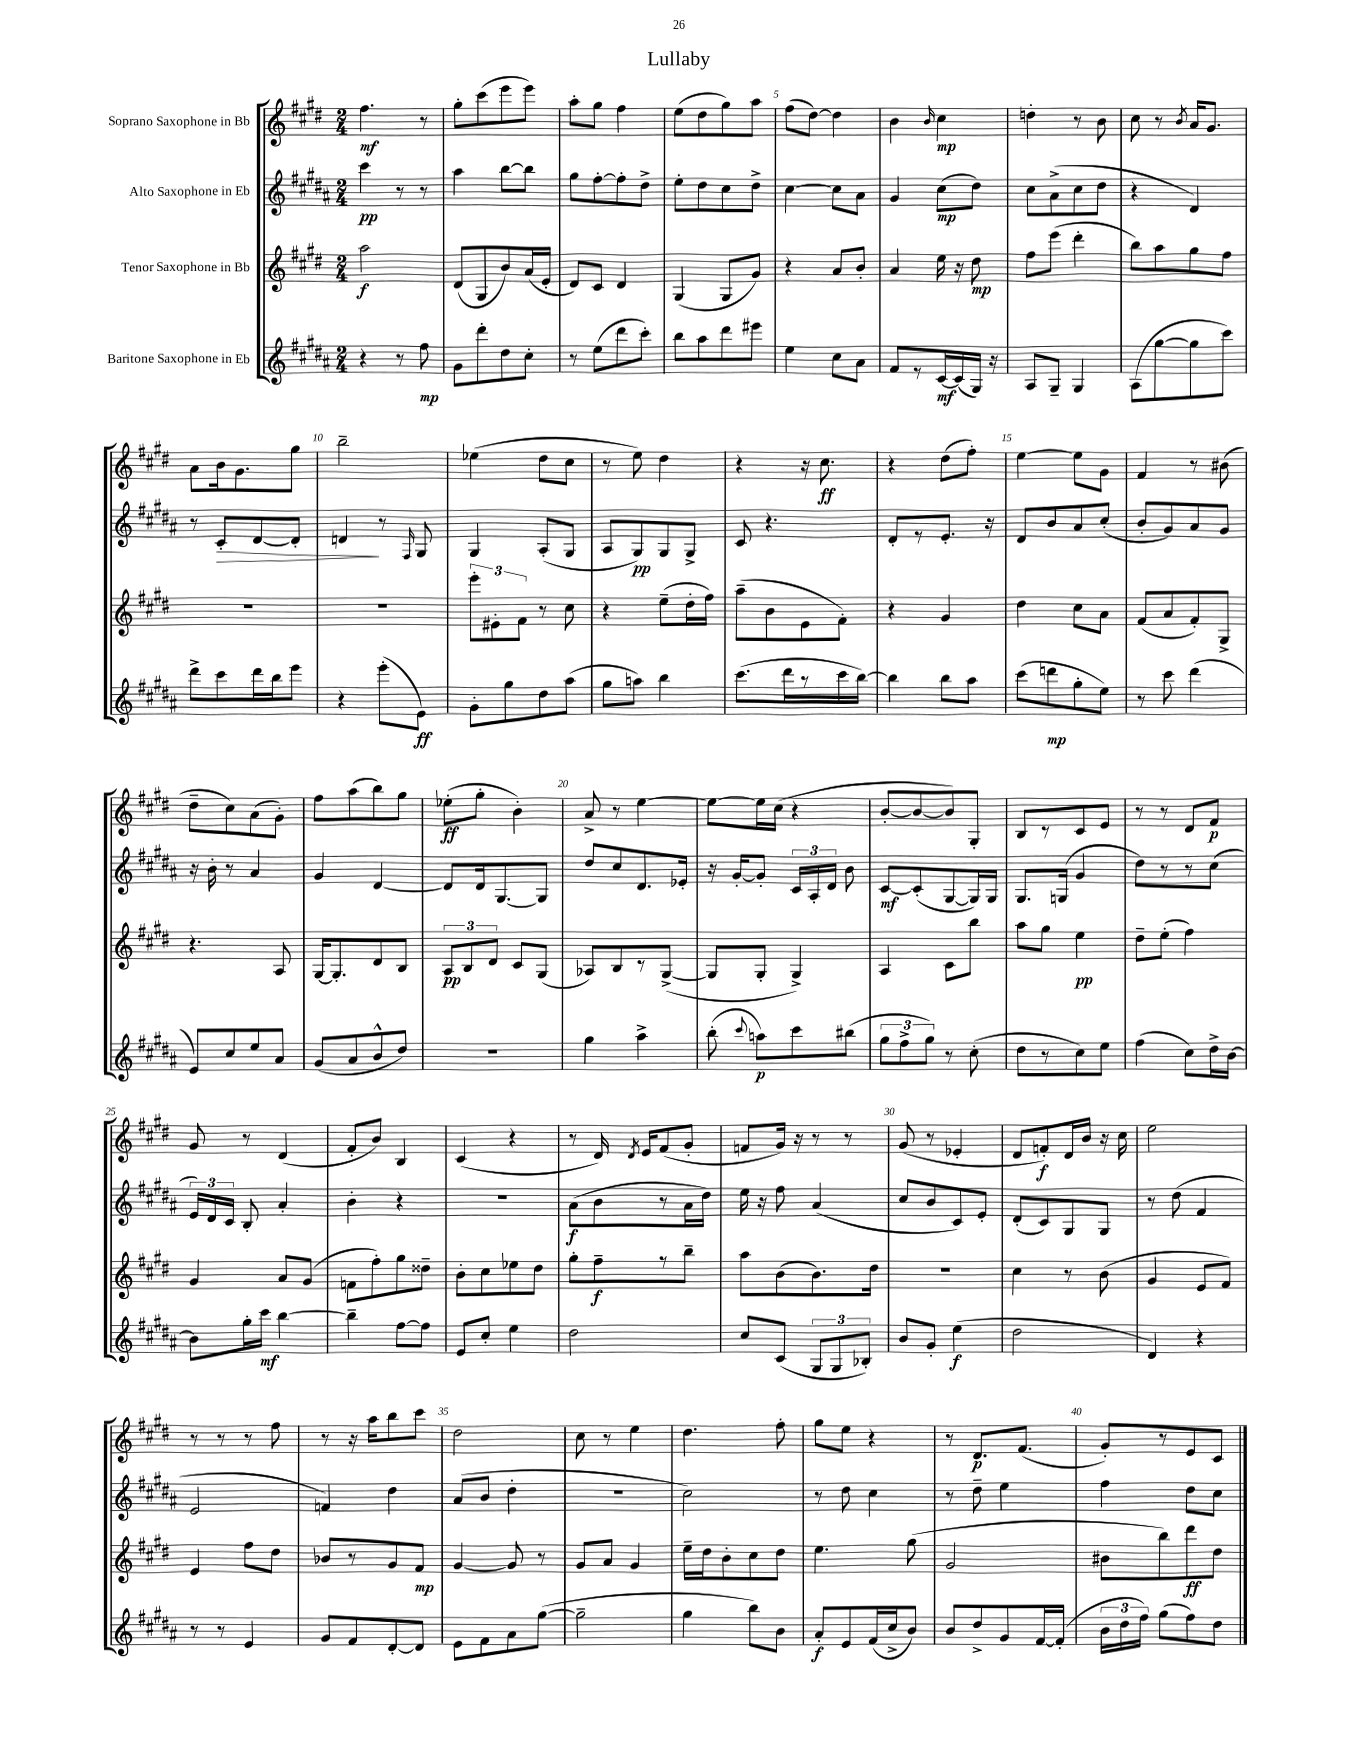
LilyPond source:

\header { title = "Lullaby" }
<<
\new StaffGroup <<
\new Staff = "s0" \with { instrumentName = "Soprano Saxophone in Bb" } {
    \clef treble \key e \major \numericTimeSignature \time 2/4
    \autoBeamOff fis''4.\mf r8 |
    gis''8[-. cis'''8( e'''8 e'''8]) |
    a''8[-. gis''8] fis''4 |
    e''8[( dis''8 gis''8) a''8] |
    fis''8[( dis''8]~) dis''4 |
    b'4 \grace { b'16 } cis''4\mp |
    d''4-. r8 b'8 |
    cis''8 r8 \acciaccatura { b'8 } a'16[ gis'8.] |
    a'8[ b'16 gis'8. gis''8] |
    b''2-- |
    ees''4( dis''8[ cis''8] |
    r8 e''8) dis''4 |
    r4 r16 cis''8.\ff |
    r4 dis''8[( fis''8]-.) |
    e''4~ e''8[ gis'8] |
    fis'4 r8 bis'8( |
    dis''8[-- cis''8) a'8( gis'8]-.) |
    fis''8[ a''8( b''8) gis''8] |
    ees''8[-.\ff( gis''8]-. b'4-.) |
    a'8-> r8 e''4~ |
    e''8[~ e''16 cis''16]( r4 |
    b'8[~-. b'8~ b'8) gis8]-. |
    b8[ r8 cis'8 e'8] |
    r8 r8 dis'8[ fis'8]\p |
    gis'8 r8 dis'4( |
    fis'8[-. b'8]) b4 |
    cis'4( r4 |
    r8 dis'16) \acciaccatura { dis'8 } e'16[ fis'8( gis'8]-. |
    f'8[ gis'16]) r16 r8 r8 |
    gis'8( r8 ees'4-. |
    dis'8[ f'8-.\f) dis'16 b'16] r16 cis''16 |
    e''2 |
    r8 r8 r8 fis''8 |
    r8 r16 a''16[ b''8 cis'''8] |
    dis''2 |
    cis''8 r8 e''4 |
    dis''4. fis''8-. |
    gis''8[ e''8] r4 |
    r8 dis'8.[\p fis'8.]( |
    gis'8[-.) r8 e'8 cis'8] \bar "|." |
}
\new Staff = "s1" \with { instrumentName = "Alto Saxophone in Eb" } {
    \clef treble \key b \major \numericTimeSignature \time 2/4
    \autoBeamOff cis'''4\pp r8 r8 |
    ais''4 b''8[~ b''8] |
    gis''8[ fis''8~-. fis''8-. dis''8]-> |
    e''8[-. dis''8 cis''8 dis''8]-> |
    cis''4~ cis''8[ ais'8] |
    gis'4 cis''8[\mp( dis''8]) |
    cis''8[ ais'8->( cis''8 dis''8] |
    r4 dis'4) |
    r8 cis'8[-.\> dis'8~ dis'8]-. |
    d'4\! r8 \grace { fis16 } gis8 |
    gis4 ais8[-.( gis8] |
    ais8[ gis8\pp) gis8 gis8]-> |
    cis'8 r4. |
    dis'8[-. r8 e'8.]-. r16 |
    dis'8[ b'8 ais'8 cis''8]-.( |
    b'8[-. gis'8) ais'8 gis'8] |
    r16 b'16-. r8 ais'4 |
    gis'4 dis'4~ |
    dis'8[ dis'16 gis8.~ gis8] |
    dis''8[ cis''8 dis'8. ees'16]-. |
    r16 gis'16[~-. gis'8]-. \tuplet 3/2 { cis'16[ ais16-. dis'16] } b'8 |
    cis'8[~\mf cis'8-.( gis8~ gis16) gis16] |
    gis8.[ g16]( gis'4 |
    dis''8[) r8 r8 cis''8]( |
    \tuplet 3/2 { e'16[) dis'16 cis'16] } b8-. ais'4-. |
    b'4-. r4 |
    R2 |
    ais'8[\f( b'8 r8 ais'16 dis''16]) |
    e''16 r16 fis''8 ais'4( |
    cis''8[ b'8 cis'8) e'8]-. |
    dis'8[-.( cis'8) gis8 gis8] |
    r8 dis''8( fis'4 |
    e'2 |
    f'4) dis''4 |
    ais'8[( b'8] dis''4-. |
    R2 |
    cis''2) |
    r8 dis''8 cis''4 |
    r8 dis''8-- e''4 |
    fis''4 dis''8[ cis''8] \bar "|." |
}
\new Staff = "s2" \with { instrumentName = "Tenor Saxophone in Bb" } {
    \clef treble \key e \major \numericTimeSignature \time 2/4
    \autoBeamOff a''2\f |
    dis'8[( gis8 b'8) a'16( e'16]-. |
    dis'8[) cis'8] dis'4 |
    gis4( gis8[ gis'8]) |
    r4 a'8[ b'8]-. |
    a'4 e''16 r16 dis''8\mp |
    fis''8[ e'''8]( dis'''4-. |
    b''8[) a''8 gis''8 fis''8] |
    R2 |
    R2 |
    \tuplet 3/2 { e'''8[-. eis'8-. fis'8] } r8 cis''8 |
    r4 e''8[--( dis''16-. fis''16]) |
    a''8[--( b'8 e'8 fis'8]-.) |
    r4 gis'4 |
    dis''4 cis''8[ a'8] |
    fis'8[( a'8 fis'8-.) gis8]-> |
    r4. a8 |
    gis16[~ gis8.-. dis'8 b8] |
    \tuplet 3/2 { a8[\pp b8 dis'8] } cis'8[ gis8]( |
    aes8[) b8 r8 gis8]~->( |
    gis8[ gis8]-. gis4->) |
    a4 cis'8[ b''8] |
    a''8[ gis''8] e''4\pp |
    dis''8[-- e''8]-.( fis''4) |
    gis'4 a'8[ gis'8]( |
    f'8[ fis''8-.) gis''8 disis''8]-- |
    b'8[-. cis''8 ees''8 dis''8] |
    gis''8[-. fis''8--\f r8 b''8]-- |
    a''8[ b'8( b'8.) dis''16] |
    r2 |
    cis''4 r8 b'8( |
    gis'4 e'8[ fis'8]) |
    e'4 fis''8[ dis''8] |
    bes'8[ r8 gis'8 fis'8]\mp |
    gis'4~ gis'8 r8 |
    gis'8[ a'8] gis'4 |
    e''16[-- dis''16 b'8-. cis''8 dis''8] |
    e''4. gis''8( |
    gis'2 |
    bis'8[ b''8) dis'''8\ff dis''8] \bar "|." |
}
\new Staff = "s3" \with { instrumentName = "Baritone Saxophone in Eb" } {
    \clef treble \key b \major \numericTimeSignature \time 2/4
    \autoBeamOff r4 r8 fis''8\mp |
    gis'8[ dis'''8-. dis''8 cis''8]-. |
    r8 e''8[( dis'''8 cis'''8]-.) |
    b''8[ ais''8 dis'''8 eis'''8] |
    e''4 cis''8[ ais'8] |
    fis'8[ r8 cis'16~\mf cis'16( gis16]) r16 |
    ais8[ gis8]-- gis4 |
    ais8[( gis''8~ gis''8 cis'''8]) |
    dis'''8[-> cis'''8 dis'''16 b''16 e'''8] |
    r4 e'''8[-.( e'8]\ff) |
    gis'8[-. gis''8 dis''8 ais''8]( |
    gis''8[ a''8]) b''4 |
    cis'''8.[( dis'''16 r8 cis'''16 b''16]~) |
    b''4 b''8[ ais''8] |
    cis'''8[( d'''8\mp gis''8-. e''8]) |
    r8 cis'''8 dis'''4( |
    e'8[) cis''8 e''8 ais'8] |
    gis'8[( ais'8 b'8-^ dis''8]) |
    R2 |
    gis''4 ais''4-> |
    b''8-.( \appoggiatura { cis'''8 } a''8[\p) cis'''8 bis''8]( |
    \tuplet 3/2 { gis''8[ fis''8-> gis''8]) } r8 cis''8-.( |
    dis''8[ r8 cis''8) e''8] |
    fis''4( cis''8[) dis''16-> b'16]~ |
    b'8[ gis''16-. cis'''16]\mf b''4~ |
    b''4-- fis''8[~ fis''8] |
    e'8[ cis''8]-. e''4 |
    dis''2 |
    cis''8[ cis'8]( \tuplet 3/2 { gis8[ gis8 bes8]-.) } |
    b'8[ gis'8]-. e''4\f( |
    dis''2 |
    dis'4) r4 |
    r8 r8 e'4 |
    gis'8[ fis'8 dis'8~-. dis'8] |
    e'8[ fis'8 ais'8 gis''8]~( |
    gis''2-- |
    gis''4 b''8[) b'8] |
    ais'8[-.\f e'8 fis'16( cis''16-> b'8]) |
    b'8[ dis''8-> gis'8 fis'16~ fis'16]-.( |
    \tuplet 3/2 { b'16[ dis''16 fis''16]) } gis''8[( fis''8) dis''8] \bar "|." |
}
>>
>>
\layout { \context { \Score \override BarNumber.break-visibility = ##(#f #t #t) barNumberVisibility = #(every-nth-bar-number-visible 5) } }
